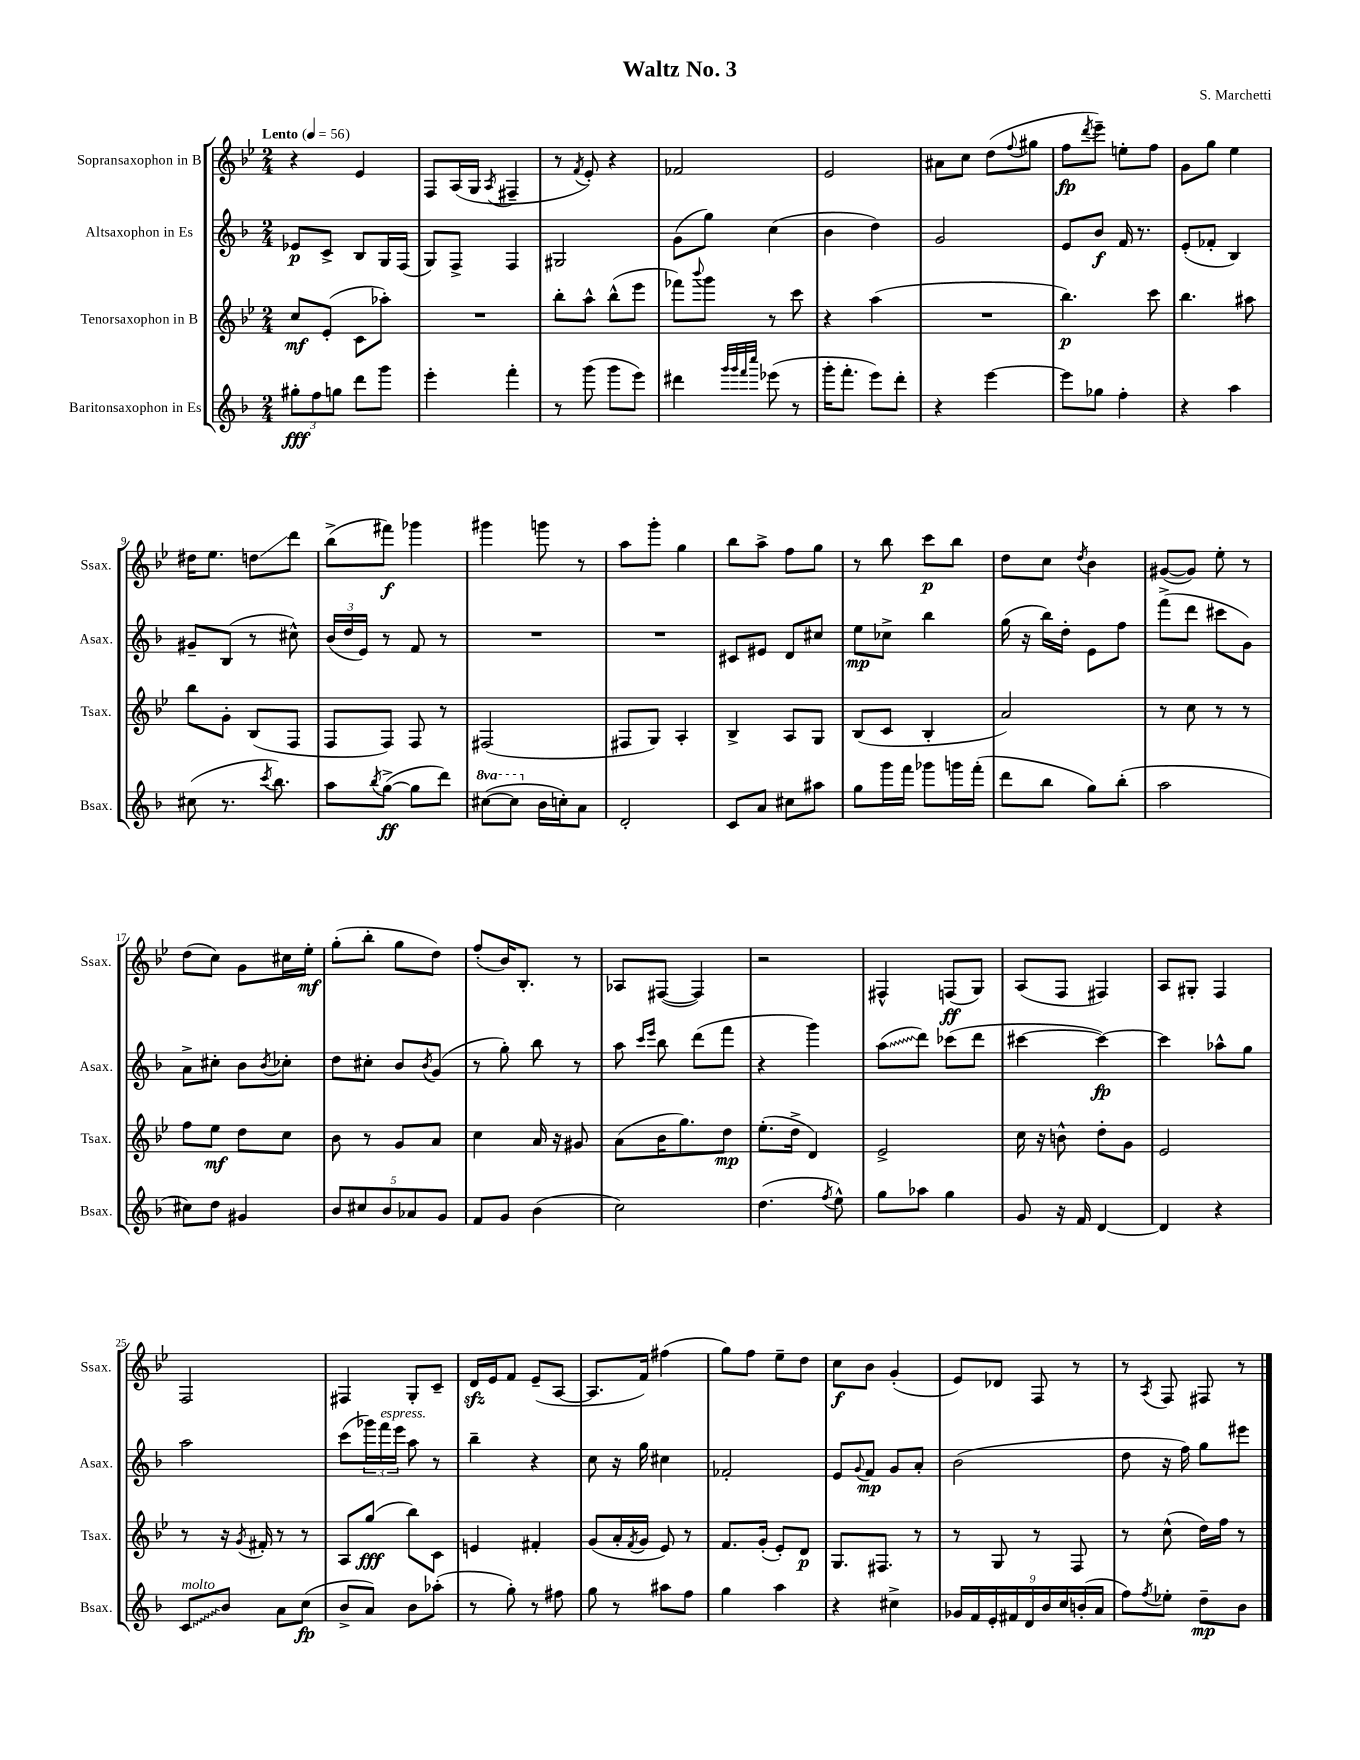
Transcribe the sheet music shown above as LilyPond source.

\header { title = "Waltz No. 3" composer = "S. Marchetti" }
<<
\new StaffGroup <<
\new Staff = "s0" \with { instrumentName = "Sopransaxophon in B" shortInstrumentName = "Ssax." } {
    \clef treble \key bes \major \numericTimeSignature \time 2/4 \tempo "Lento" 4 = 56
    r4 ees'4 |
    f8 a16( g16 \acciaccatura { a8 } fis4-- |
    r8 \acciaccatura { f'8 } ees'8-.) r4 |
    fes'2 |
    ees'2 |
    ais'8 c''8 d''8( \appoggiatura { f''8 } gis''8 |
    f''8\fp \acciaccatura { d'''8 } ees'''8--) e''8-. f''8 |
    g'8 g''8 ees''4 |
    dis''16 ees''8. d''8\glissando d'''8 |
    bes''8->( fis'''8\f) ges'''4 |
    gis'''4 g'''8 r8 |
    a''8 g'''8-. g''4 |
    bes''8 a''8-> f''8 g''8 |
    r8 bes''8 c'''8\p bes''8 |
    d''8 c''8 \acciaccatura { d''8 } bes'4 |
    gis'8~( gis'8) ees''8-. r8 |
    d''8( c''8) g'8 cis''16 ees''16-.\mf |
    g''8-.( bes''8-. g''8 d''8) |
    f''8-.( bes'16) bes8.-. r8 |
    aes8 fis8~( fis4) |
    r2 |
    fis4-^ f8\ff( g8) |
    a8( f8 fis4) |
    a8 gis8-. f4 |
    f2 |
    fis4 g8-. c'8-- |
    d'16\sfz ees'16 f'8 ees'8--( a8~ |
    a8. f'16) fis''4( |
    g''8) f''8 ees''8-- d''8 |
    c''8\f bes'8 g'4-.( |
    ees'8) des'8 f8 r8 |
    r8 \acciaccatura { a8 } f8 fis8 r8 \bar "|." |
}
\new Staff = "s1" \with { instrumentName = "Altsaxophon in Es" shortInstrumentName = "Asax." } {
    \clef treble \key f \major \numericTimeSignature \time 2/4
    ees'8\p c'8-> bes8 g16 f16( |
    g8) f8-> f4 |
    gis2 |
    g'8( g''8) c''4( |
    bes'4 d''4) |
    g'2 |
    e'8 bes'8\f f'16 r8. |
    e'8-.( fes'8-. bes4) |
    gis'8-- bes8( r8 cis''8-^) |
    \tuplet 3/2 { bes'16( d''16 e'16) } r8 f'8 r8 |
    R2 |
    R2 |
    cis'8 eis'8 d'8 cis''8 |
    e''8\mp ces''8-> bes''4 |
    g''16( r16 bes''16) d''16-. e'8 f''8 |
    f'''8->( d'''8 cis'''8 g'8) |
    a'8-> cis''8-. bes'8 \acciaccatura { bes'8 } ces''8-. |
    d''8 cis''8-. bes'8 \acciaccatura { bes'8 } g'8( |
    r8 g''8-.) bes''8 r8 |
    a''8 \grace { c'''16 e'''16 } bes''8 d'''8( f'''8 |
    r4 g'''4) |
    \once \override Glissando.style = #'zigzag a''8\glissando( d'''8) ces'''8( d'''8 |
    cis'''4~ cis'''4~\fp) |
    cis'''4 aes''8-^ g''8 |
    a''2 |
    c'''8( \tuplet 3/2 { ges'''16) f'''16^\markup { \italic "espress." } e'''16 } a''8 r8 |
    bes''4-- r4 |
    c''8 r16 g''16 cis''4 |
    fes'2-. |
    e'8 \appoggiatura { g'8 } f'8\mp g'8 a'8-. |
    bes'2( |
    d''8 r16 f''16) g''8 eis'''8 \bar "|." |
}
\new Staff = "s2" \with { instrumentName = "Tenorsaxophon in B" shortInstrumentName = "Tsax." } {
    \clef treble \key bes \major \numericTimeSignature \time 2/4
    c''8\mf ees'8-.( c'8 aes''8-.) |
    R2 |
    bes''8-. a''8-^ bes''8-^( ees'''8 |
    fes'''8) \appoggiatura { bes'''8 } g'''8 r8 c'''8 |
    r4 a''4( |
    R2 |
    bes''4.\p) c'''8 |
    bes''4. ais''8 |
    bes''8 g'8-. bes8( f8 |
    f8 f8) f8 r8 |
    fis2( |
    fis8 g8) a4-. |
    bes4-> a8 g8 |
    bes8( c'8 bes4-. |
    a'2) |
    r8 c''8 r8 r8 |
    f''8 ees''8\mf d''8 c''8 |
    bes'8 r8 g'8 a'8 |
    c''4 a'16 r16 gis'8 |
    a'8( bes'16 g''8.) d''8\mp |
    ees''8.-.( d''16-> d'4) |
    ees'2-> |
    c''16 r16 b'8-^ d''8-. g'8 |
    ees'2 |
    r8 r16 \acciaccatura { g'8 } fis'16-. r8 r8 |
    a8 g''8\fff( bes''8) c'8 |
    e'4 fis'4-. |
    g'8( a'16-. \acciaccatura { f'8 } g'16 ees'8) r8 |
    f'8. g'16-.( ees'8-.) d'8\p |
    g8. fis8. r8 |
    r8 g8 r8 f8 |
    r8 c''8-^( d''16) f''16 r8 \bar "|." |
}
\new Staff = "s3" \with { instrumentName = "Baritonsaxophon in Es" shortInstrumentName = "Bsax." } {
    \clef treble \key f \major \numericTimeSignature \time 2/4 \set Staff.ottavationMarkups = #ottavation-simple-ordinals
    \tuplet 3/2 { gis''8-.\fff f''8 g''8 } d'''8 g'''8 |
    e'''4-. f'''4-. |
    r8 g'''8( g'''8 e'''8) |
    dis'''4 \grace { g'''32 g'''32 f'''32 c''''32 } ees'''8( r8 |
    g'''16-. f'''8.-. e'''8) d'''8-. |
    r4 e'''4~ |
    e'''8 ges''8 f''4-. |
    r4 a''4 |
    cis''8( r8. \acciaccatura { c'''8 } bes''8.) |
    a''8 \acciaccatura { bes''8 } g''8~->\ff( g''8 d'''8) |
    \ottava #1 cis'''8~( cis'''8 \ottava #0 bes'16 c''!16-.) a'8 |
    d'2-. |
    c'8 a'8 cis''8 ais''8 |
    g''8 g'''16 f'''16 ges'''8 g'''16 f'''16-.( |
    d'''8 bes''8 g''8) bes''8-.( |
    a''2 |
    cis''8) d''8 gis'4 |
    \tuplet 5/4 { bes'8 cis''8 bes'8 aes'8 g'8 } |
    f'8 g'8 bes'4( |
    c''2) |
    d''4.( \acciaccatura { f''8 } e''8-^) |
    g''8 aes''8 g''4 |
    g'8 r16 f'16 d'4~ |
    d'4 r4 |
    \once \override Glissando.style = #'zigzag c'8\glissando^\markup { \italic "molto" } bes'8 a'8 c''8\fp( |
    bes'8-> a'8) bes'8 aes''8-.( |
    r8 g''8-.) r8 fis''8 |
    g''8 r8 ais''8 f''8 |
    g''4 a''4 |
    r4 cis''4-> |
    \tuplet 9/8 { ges'16 f'16 e'16-. fis'16 d'16 bes'16 c''16 b'16-.( a'16 } |
    f''8) \acciaccatura { f''8 } ees''8-. d''8--\mp bes'8 \bar "|." |
}
>>
>>
